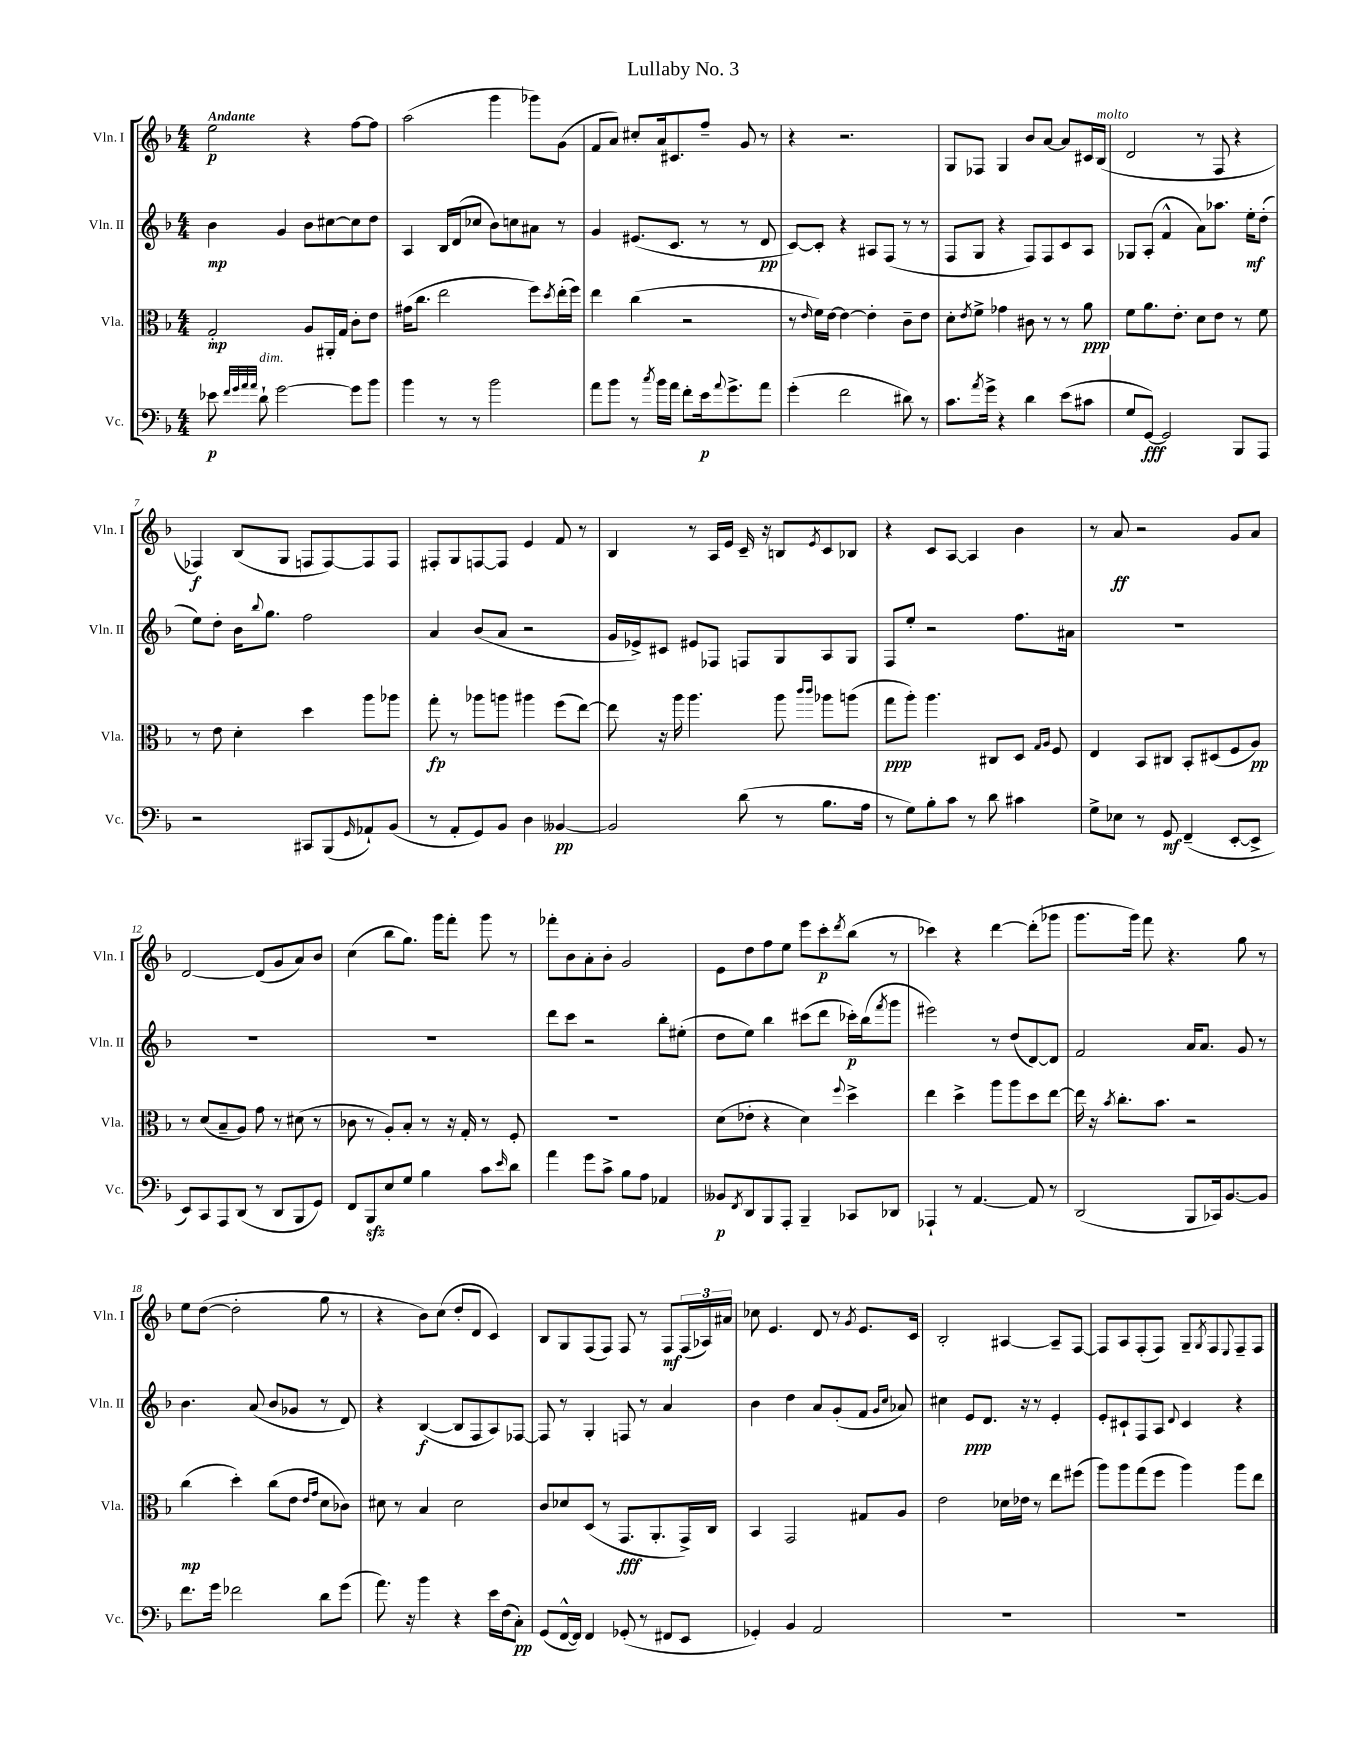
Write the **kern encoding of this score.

**kern	**dynam	**kern	**dynam	**kern	**dynam	**kern	**dynam
*part4	*part4	*part3	*part3	*part2	*part2	*part1	*part1
*staff4	*staff4	*staff3	*staff3	*staff2	*staff2	*staff1	*staff1
*I"Vc.	*	*I"Vla.	*	*I"Vln. II	*	*I"Vln. I	*
*I'Vc.	*	*I'Vla.	*	*I'Vln. II	*	*I'Vln. I	*
*clefF4	*	*clefC3	*	*clefG2	*	*clefG2	*
*k[b-]	*	*k[b-]	*	*k[b-]	*	*k[b-]	*
*M4/4	*	*M4/4	*	*M4/4	*	*M4/4	*
=1	=1	=1	=1	=1	=1	=1	=1
!	!	!	!	!	!	!LO:TX:a:B:t=Andante	!
8e-X\	p	2G'/	mp	4b-\	mp	2ee\	p
32qqf/LLL	.	.	.	.	.	.	.
32qqg/	.	.	.	.	.	.	.
32qqa/	.	.	.	.	.	.	.
32qqa/JJJ	.	.	.	.	.	.	.
!LO:TX:a:i:t=dim.	!	!	!	!	!	!	!
8d`\	.	.	.	.	.	.	.
[2g\	.	.	.	4g/	.	.	.
.	.	8A/L	.	8b-\L	.	4r	.
.	.	16AA#X'/L	.	[8cc#X\	.	.	.
.	.	16G/JJ	.	.	.	.	.
8g\L]	.	8c'\L	.	8cc#\]	.	[8ff\L	.
8b-\J	.	8e\J	.	8dd\J	.	8ff\J]	.
=2	=2	=2	=2	=2	=2	=2	=2
4b-\	.	(16g#X\KL	.	4A/	.	(2aa\	.
.	.	8.cc\J	.	.	.	.	.
8r	.	2ee\	.	16B-/LL	.	.	.
.	.	.	.	(16d/J	.	.	.
8r	.	.	.	8cc-X/J	.	.	.
2b-\	.	.	.	8b-\L)	.	4ggg\	.
.	.	.	.	8ccn\	.	.	.
.	.	8ff\L)	.	8a#X\J	.	8ggg-X\L)	.
.	.	8qdd/	.	.	.	.	.
.	.	(16ee'\L	.	8r	.	(8g\J	.
.	.	16ff\JJ)	.	.	.	.	.
=3	=3	=3	=3	=3	=3	=3	=3
8a\L	.	4ee\	.	4g/	.	8f/L	.
8b-\J	.	.	.	.	.	8a/J)	.
8r	.	(4cc\	.	(8.e#X/L	.	8cc#X'/L	.
8qcc/	.	.	.	.	.	.	.
16b-\LL	.	.	.	.	.	16a/k	.
16a\JJ	.	.	.	8.c/J	.	8.c#X/	.
8f'\L	.	2r	.	.	.	.	.
16e\k	p	.	.	8r	.	8ff~/J	.
8qqa/	.	.	.	.	.	.	.
8.g^\	.	.	.	.	.	.	.
.	.	.	.	8r	.	8g/	.
8a\J	.	.	.	8d/	pp	8r	.
=4	=4	=4	=4	=4	=4	=4	=4
(4g'\	.	8r	.	[8c/L)	.	4r	.
.	.	16qqe/	.	.	.	.	.
.	.	16f\LL)	.	8c'/J]	.	.	.
.	.	[16e\JJ	.	.	.	.	.
2f\	.	4e\_	.	4r	.	2.r	.
.	.	4e'\]	.	8A#X/L	.	.	.
.	.	.	.	(8F/J	.	.	.
8d#X\)	.	8c~\L	.	8r	.	.	.
8r	.	8e\J	.	8r	.	.	.
=5	=5	=5	=5	=5	=5	=5	=5
8.c\L	.	8d'\L	.	8F/L	.	8G/L	.
.	.	8qe/	.	.	.	.	.
.	.	8f^\J	.	8G/J	.	8F-X/J	.
8qa/	.	.	.	.	.	.	.
16g^\Jk	.	.	.	.	.	.	.
4r	.	4g-X\	.	4r	.	4G/	.
4d\	.	8c#X\	.	8F/L)	.	8b-/L	.
.	.	8r	.	8F/	.	[8a/J	.
(8e\L	.	8r	.	8c/	.	8a/L]	.
8c#X\J	.	8a\	ppp	8A/J	.	16c#X/L	.
!	!	!	!	!	!	!LO:TX:a:i:t=molto	!
.	.	.	.	.	.	(16B-/JJ	.
=6	=6	=6	=6	=6	=6	=6	=6
8G/L	.	8f\L	.	8G-X/L	.	2d/	.
[8GG/J)	fff	8.a\	.	(8A'/J	.	.	.
2GG/]	.	.	.	4f^^/	.	.	.
.	.	8.e'\J	.	.	.	.	.
.	.	8d\L	.	8a\L)	.	8r	.
.	.	8e\J	.	8.aa-X\J	.	8F/	.
8BBB-/L	.	8r	.	.	.	4r	.
.	.	.	.	16ee'\KL	mf	.	.
8AAA/J	.	8f\	.	(8dd'\J	.	.	.
!!LO:LB:g=z
=7	=7	=7	=7	=7	=7	=7	=7
2r	.	8r	.	8ee\L)	.	4F-X/)	f
.	.	8e\	.	8dd'\J	.	.	.
.	.	4d'\	.	16b-\KL	.	(8B-/L	.
.	.	.	.	8qqbb-/	.	.	.
.	.	.	.	8.gg\J	.	.	.
.	.	.	.	.	.	8G/J	.
8CC#X/L	.	4dd\	.	2ff\	.	8Fn/L	.
(8BBB-/	.	.	.	.	.	[8F/)	.
16qqGG/	.	.	.	.	.	.	.
8AA-X`/)	.	8aa\L	.	.	.	8F/]	.
(8BB-/J	.	8aa-X\J	.	.	.	8F/J	.
=8	=8	=8	=8	=8	=8	=8	=8
8r	.	8gg'\	fp	4a/	.	8F#X'/L	.
8AA'/L	.	8r	.	.	.	8G/	.
8GG/)	.	8aa-X\L	.	(8b-/L	.	[8Fn/	.
8BB-/J	.	8aan\J	.	8a/J	.	8F/J]	.
4D\	.	4aa#X\	.	2r	.	4e/	.
[4BB--X/	pp	(8ff\L	.	.	.	8f/	.
.	.	[8ee\J)	.	.	.	8r	.
=9	=9	=9	=9	=9	=9	=9	=9
2BB--/]	.	8ee\]	.	16g/LL	.	4B-/	.
.	.	.	.	16e-X^/J)	.	.	.
.	.	16r	.	8c#X/J	.	.	.
.	.	16aa\	.	.	.	.	.
.	.	4.aa\	.	8e#X/L	.	8r	.
.	.	.	.	8F-X/J	.	16A/LL	.
.	.	.	.	.	.	16e/JJ	.
(8d\	.	.	.	8Fn/L	.	16c~/	.
.	.	.	.	.	.	16r	.
8r	.	8aa\	.	8G/	.	8Bn/L	.
.	.	16qqccc/LL	.	.	.	.	.
.	.	16qqccc/JJ	.	.	.	8qe/	.
8.B-\L	.	8aa-X\L	.	8A/	.	8c/	.
.	.	(8aan\J	.	8G/J	.	8B-X/J	.
16A\Jk	.	.	.	.	.	.	.
=10	=10	=10	=10	=10	=10	=10	=10
8r	.	8gg\L	ppp	8F/L	.	4r	.
8G\L)	.	8aa'\J)	.	8ee'/J	.	.	.
8B-'\	.	4.aa\	.	2r	.	8c/L	.
8c\J	.	.	.	.	.	[8A/J	.
8r	.	.	.	.	.	4A/]	.
8d\	.	8C#X/L	.	.	.	.	.
4c#X\	.	8D/J	.	8.ff\L	.	4b-\	.
.	.	16qqG/LL	.	.	.	.	.
.	.	16qqA/JJ	.	.	.	.	.
.	.	8F/	.	.	.	.	.
.	.	.	.	16a#X\Jk	.	.	.
=11	=11	=11	=11	=11	=11	=11	=11
8G^\L	.	4E/	.	1r	.	8r	.
8E-X\J	.	.	.	.	.	8a/	ff
8r	.	8BB-/L	.	.	.	2r	.
8GG/	mf	8C#X/J	.	.	.	.	.
(4FF~/	.	8BB-'/L	.	.	.	.	.
.	.	(8D#X/	.	.	.	.	.
[8EE'/L	.	8F/	.	.	.	8g/L	.
8EE^/J]	.	8A/J)	pp	.	.	8a/J	.
!!LO:LB:g=z
=12	=12	=12	=12	=12	=12	=12	=12
8EE/L)	.	8r	.	1r	.	[2d/	.
8CC/	.	(8d/L	.	.	.	.	.
8AAA/	.	8B-~/	.	.	.	.	.
(8DD/J	.	8A/J)	.	.	.	.	.
8r	.	8g\	.	.	.	(8d/L]	.
8DD/L	.	8r	.	.	.	8g/	.
8BBB-/	.	(8d#X\	.	.	.	8a/)	.
8GG/J)	.	8r	.	.	.	8b-/J	.
=13	=13	=13	=13	=13	=13	=13	=13
8FF/L	.	8c-X\	.	1r	.	(4cc\	.
8BBB-zz/	.	8r	.	.	.	.	.
8E/	.	8A'/L)	.	.	.	8bb-\L	.
8G/J	.	8B-'/J	.	.	.	8.gg\J)	.
4B-\	.	8r	.	.	.	.	.
.	.	.	.	.	.	16ggg\KL	.
.	.	16r	.	.	.	8fff'\J	.
.	.	16G'/	.	.	.	.	.
8c\L	.	8r	.	.	.	8ggg\	.
16qqe/	.	.	.	.	.	.	.
8d\J	.	8F'/	.	.	.	8r	.
=14	=14	=14	=14	=14	=14	=14	=14
4a\	.	1r	.	8ddd\L	.	8fff-X'\L	.
.	.	.	.	8ccc\J	.	8b-\	.
8g\L	.	.	.	2r	.	8a'\	.
8c^\J	.	.	.	.	.	8b-'\J	.
8B-\L	.	.	.	.	.	2g/	.
8A\J	.	.	.	.	.	.	.
4AA-X/	.	.	.	8bb-'\L	.	.	.
.	.	.	.	(8ee#X'\J	.	.	.
=15	=15	=15	=15	=15	=15	=15	=15
8BB--X/L	p	(8d\L	.	8dd\L	.	8e\L	.
8qFF/	.	.	.	.	.	.	.
8DD/	.	8e-X'\J	.	8ee\J)	.	8dd\	.
8BBB-/	.	4r	.	4bb-\	.	8ff\	.
8AAA'/J	.	.	.	.	.	8ee\J	.
4BBB-~/	.	4d\)	.	(8ccc#X\L	.	8eee\L	.
.	.	.	.	8ddd\J	.	8ccc'\	p
.	.	8qqff/	.	.	.	8qddd/	.
8CC-X/L	.	4dd^\	.	16ccc-X'\LL)	p	(8bb-\J	.
.	.	.	.	(16bb-\J	.	.	.
.	.	.	.	8qfff/	.	.	.
8DD-X/J	.	.	.	8ggg\J	.	8r	.
=16	=16	=16	=16	=16	=16	=16	=16
4AAA-X`/	.	4ee\	.	2eee#X\)	.	4ccc-X\)	.
8r	.	4dd^\	.	.	.	4r	.
[4.AA/	.	.	.	.	.	.	.
.	.	8aa\L	.	8r	.	[4ddd\	.
.	.	8aa\	.	(8dd/L	.	.	.
8AA/]	.	8dd\	.	[8d/)	.	(8ddd'\L]	.
8r	.	[8ee\J	.	8d/J]	.	8ggg-X\J	.
=17	=17	=17	=17	=17	=17	=17	=17
(2DD/	.	16ee\]	.	2f/	.	8.ggg\L	.
.	.	16r	.	.	.	.	.
.	.	8qb-/	.	.	.	.	.
.	.	8.cc'\L	.	.	.	.	.
.	.	.	.	.	.	16ggg\Jk)	.
.	.	.	.	.	.	8fff\	.
.	.	8.b-\J	.	.	.	.	.
.	.	.	.	.	.	4.r	.
8BBB-/L	.	2r	.	16a/KL	.	.	.
.	.	.	.	8.a/J	.	.	.
16CC-X/k)	.	.	.	.	.	.	.
[8.BB-/	.	.	.	.	.	.	.
.	.	.	.	8g/	.	8gg\	.
8BB-/J]	.	.	.	8r	.	8r	.
!!LO:LB:g=z
=18	=18	=18	=18	=18	=18	=18	=18
8.f\L	.	(4cc\	mp	4.b-\	.	8ee\L	.
.	.	.	.	.	.	([8dd\J	.
16g\Jk	.	.	.	.	.	.	.
2f-X\	.	4dd'\)	.	.	.	2dd'\]	.
.	.	.	.	(8a/	.	.	.
.	.	(8cc\L	.	8b-/L	.	.	.
.	.	8e\J	.	8g-X/J	.	.	.
.	.	16qqe/LL	.	.	.	.	.
.	.	16qqg/JJ	.	.	.	.	.
8d\L	.	8d\L	.	8r	.	8gg\	.
(8g\J	.	8c-X\J)	.	8d/)	.	8r	.
=19	=19	=19	=19	=19	=19	=19	=19
8.a\)	.	8d#X\	.	4r	.	4r	.
.	.	8r	.	.	.	.	.
16r	.	.	.	.	.	.	.
4b-\	.	4B-/	.	([4B-/	f	8b-\L)	.
.	.	.	.	.	.	(8cc\J	.
4r	.	2d#\	.	8B-/L]	.	8dd'/L	.
.	.	.	.	8F/	.	8d/J	.
16e\LL	.	.	.	8A/)	.	4c/)	.
(16F\J	.	.	.	.	.	.	.
8C'\J)	pp	.	.	[8F-X/J	.	.	.
=20	=20	=20	=20	=20	=20	=20	=20
(8GG/L	.	8c/L	.	8F-/]	.	8B-/L	.
[16FF^^/L	.	8d-X/	.	8r	.	8G/	.
16FF/JJ])	.	.	.	.	.	.	.
4FF/	.	(8D/J	.	4G'/	.	(8F/	.
.	.	8r	.	.	.	8F/J)	.
(8GG-X'/	.	8.GG/L	fff	8Fn/	.	8F/	.
8r	.	.	.	8r	.	8r	.
.	.	8.AA'/	.	.	.	.	.
8FF#X/L	.	.	.	4a/	.	8F/L	mf
8EE/J	.	16GG^/L)	.	.	.	(24F/L	.
.	.	.	.	.	.	24A-X/)	.
.	.	16C/JJ	.	.	.	.	.
.	.	.	.	.	.	24a#X/JJ	.
=21	=21	=21	=21	=21	=21	=21	=21
4GG-X'/)	.	4BB-/	.	4b-\	.	8cc-X\	.
.	.	.	.	.	.	4.e/	.
4BB-/	.	2GG/	.	4dd\	.	.	.
2AA/	.	.	.	8a/L	.	8d/	.
.	.	.	.	(8g'/	.	8r	.
.	.	.	.	.	.	8qg/	.
.	.	8G#X/L	.	8f/J	.	8.e/L	.
.	.	.	.	16qqg/LL	.	.	.
.	.	.	.	16qqcc/JJ	.	.	.
.	.	8A/J	.	8a-X/)	.	.	.
.	.	.	.	.	.	16c/Jk	.
=22	=22	=22	=22	=22	=22	=22	=22
1r	.	2e\	.	4cc#X\	.	2B-'/	.
.	.	.	.	8e/L	ppp	.	.
.	.	.	.	8.d/J	.	.	.
.	.	16d-X\LL	.	.	.	[4A#X/	.
.	.	16e-X\JJ	.	16r	.	.	.
.	.	8r	.	8r	.	.	.
.	.	8ee\L	.	4e'/	.	8A#~/L]	.
.	.	(8ff#X\J	.	.	.	[8F/J	.
=23	=23	=23	=23	=23	=23	=23	=23
1r	.	8aa\L)	.	8e'/L	.	8F/L]	.
.	.	8aa\	.	8c#X`/	.	8A/	.
.	.	(8gg\	.	8F/	.	(8F'/	.
.	.	8ff\J	.	8A/J	.	8F/J)	.
.	.	.	.	8qqd/	.	.	.
.	.	4aa\)	.	4c#/	.	8G~/L	.
.	.	.	.	.	.	8qG/	.
.	.	.	.	.	.	8F/	.
.	.	.	.	.	.	8qqE/	.
.	.	8aa\L	.	4r	.	8F~/	.
.	.	8ee\J	.	.	.	8F/J	.
==	==	==	==	==	==	==	==
*-	*-	*-	*-	*-	*-	*-	*-
